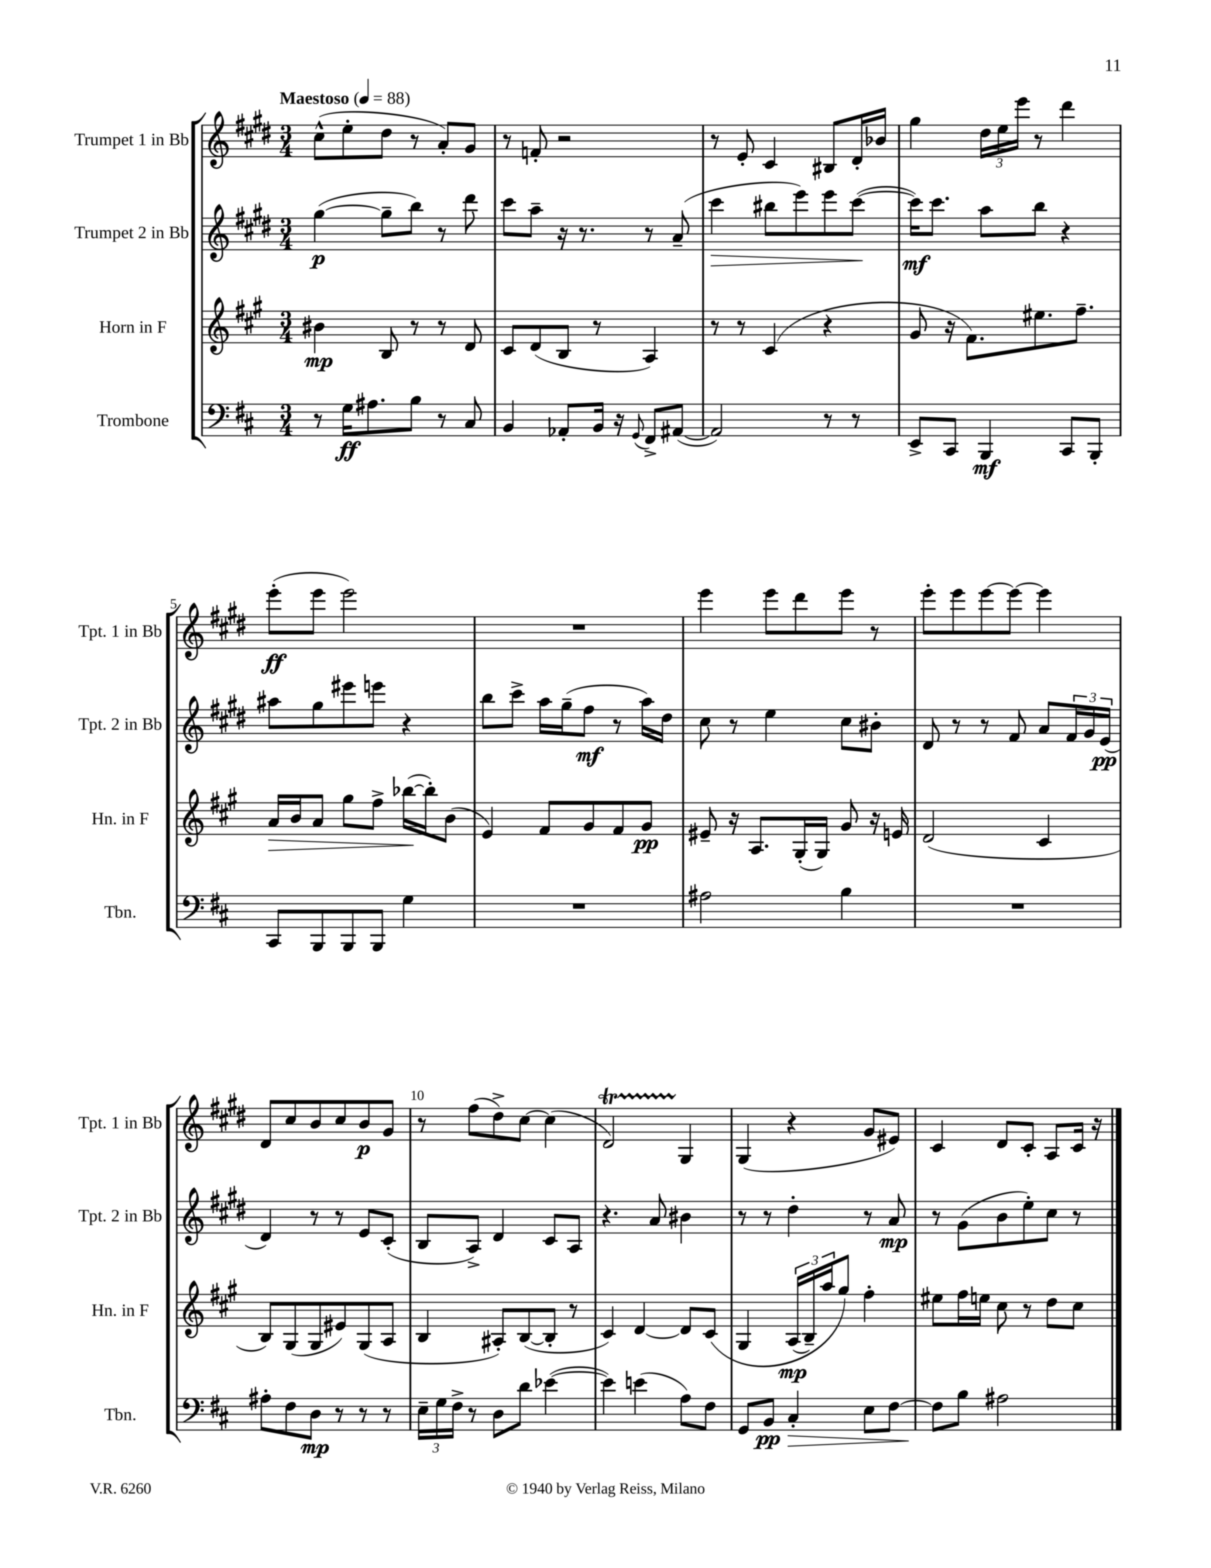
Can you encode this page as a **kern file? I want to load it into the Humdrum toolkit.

**kern	**kern	**kern	**kern
*staff4	*staff3	*staff2	*staff1
*clefF4	*clefG2	*clefG2	*clefG2
*k[f#c#]	*k[f#c#g#]	*k[f#c#g#d#]	*k[f#c#g#d#]
*M3/4	*M3/4	*M3/4	*M3/4
*MM88	*MM88	*MM88	*MM88
8r	4b#	([4gg#	(8cc#^^
16G	.	.	8ee'
8.A#	.	.	.
.	8B	8gg#~]	8dd#
8B	8r	8bb)	8r
8r	8r	8r	8a')
8C#	8d	8ddd#	8g#
=	=	=	=
4BB	8c#	8ccc#	8r
.	(8d	8aa~	8f'
8AA-'	8B	16r	2r
.	.	8.r	.
16BB	8r	.	.
16r	.	.	.
8qqGG	.	.	.
8FF#^	4A)	8r	.
([8AA#	.	(8a~	.
=	=	=	=
2AA#])	8r	4ccc#	8r
.	8r	.	8e'
.	(4c#	8bb#	4c#
.	.	8eee)	.
8r	4r	8eee	8B#
8r	.	([8ccc#	16d#'
.	.	.	16b-
=	=	=	=
8EE^	8g#	16ccc#])	4gg#
.	.	8.ccc#	.
8CC#	16r	.	.
.	8.f#)	.	.
4BBB	.	8aa	24dd#
.	.	.	24ee
.	.	.	24eee
.	8.ee#	8bb	8r
8CC#	.	4r	4ddd#
.	8.ff#~	.	.
8BBB'	.	.	.
=	=	=	=
8CC#	16a	8aa#	(8eee'
.	16b	.	.
8BBB	8a	8gg#	8eee
8BBB	8gg#	8eee#	2eee)
8BBB	8ff#^	8eee	.
4G	([16bb-	4r	.
.	16bb-'])	.	.
.	(8b	.	.
=	=	=	=
2.r	4e)	8bb	2.r
.	.	8ccc#^	.
.	8f#	16aa	.
.	.	(16gg#~	.
.	8g#	8ff#	.
.	8f#	8r	.
.	8g#	16aa)	.
.	.	16dd#	.
=	=	=	=
2A#	8e#~	8cc#	4eee
.	16r	8r	.
.	8.A	.	.
.	.	4ee	8eee
.	(16G#'	.	8ddd#
.	16G#)	.	.
4B	8g#	8cc#	8eee
.	16r	8b#'	8r
.	16e	.	.
=	=	=	=
2.r	(2d	8d#	8eee'
.	.	8r	8eee
.	.	8r	[8eee
.	.	8f#	8eee_
.	4c#	8a	4eee]
.	.	24f#	.
.	.	24g#	.
.	.	(24e	.
=	=	=	=
8A#'	8B)	4d#)	8d#
8F#	(8G#	.	8cc#
8D	8G#	8r	8b
8r	8e#)	8r	8cc#
8r	(8G#	8e	8b
8r	8A	(8c#'	8g#
=	=	=	=
24E~	4B	8B	8r
24G	.	.	.
24F#^	.	.	.
8r	.	8A^)	(8ff#
8D	8A#')	4d#	8dd#^)
8d	([8B	.	[8cc#
([4e-	8B']	8c#	(4cc#]
.	8r	8A	.
=	=	=	=
4e-])	4c#)	4.r	2d#)
(4e	[4d	.	.
.	.	8a	.
8A)	8d]	4b#	4G#
8F#	&(8c#	.	.
=	=	=	=
8GG	4G#	8r	(4G#
8BB	.	8r	.
4C#'	(24A	4dd#'	4r
.	24B~)	.	.
.	24aa	.	.
.	8gg#&)	.	.
8E	4ff#'	8r	8g#
[8F#	.	8a	8e#)
=	=	=	=
8F#]	8ee#	8r	4c#
8B	16ff#	(8g#	.
.	16ee	.	.
2A#	8cc#	8b	8d#
.	8r	8ee')	8c#'
.	8dd	8cc#	8A
.	8cc#	8r	16c#
.	.	.	16r
==	==	==	==
*-	*-	*-	*-
